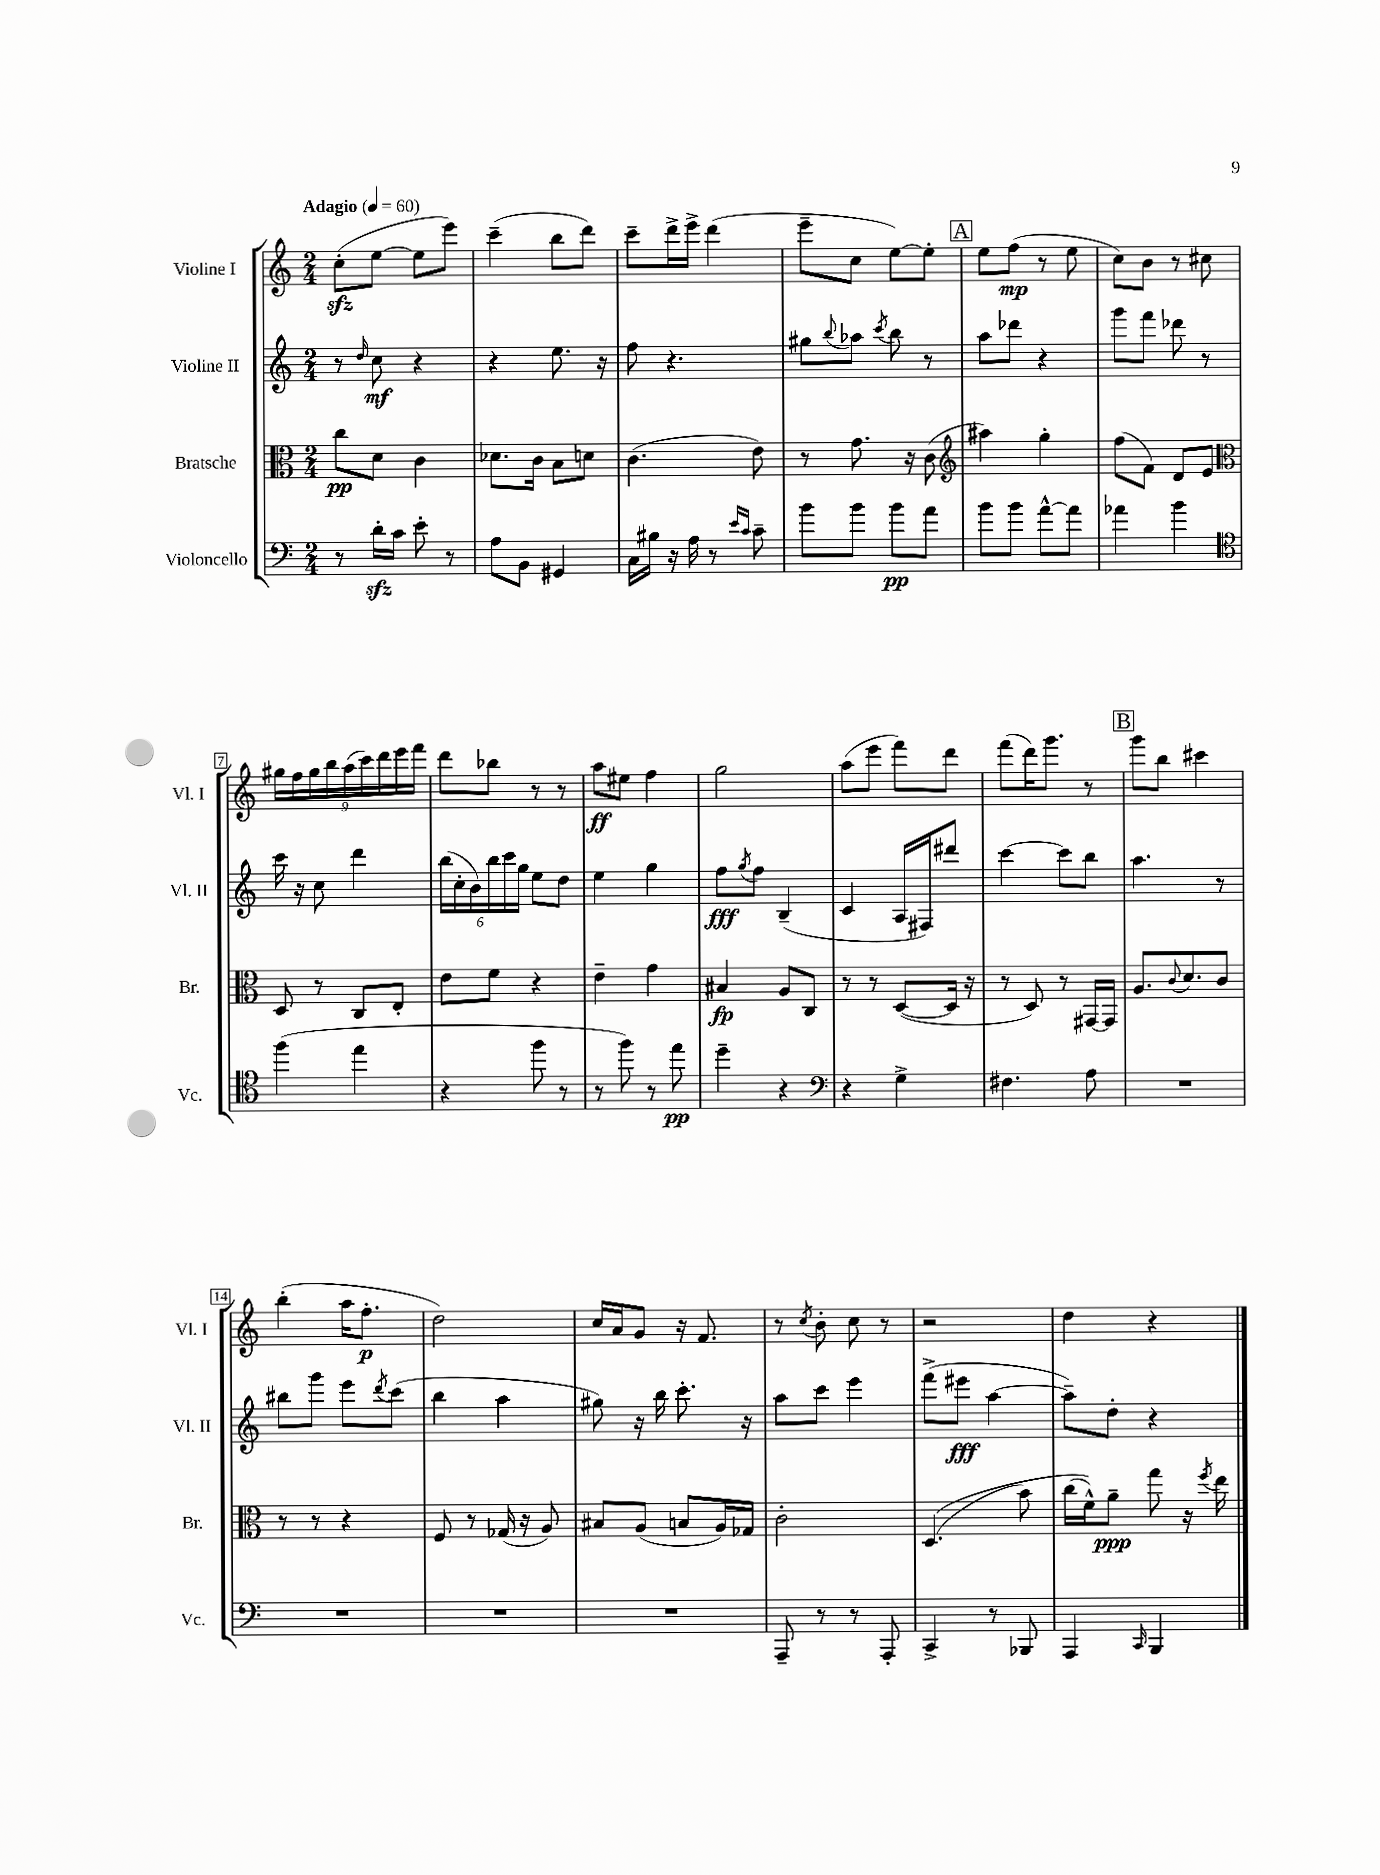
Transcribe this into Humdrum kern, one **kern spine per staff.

**kern	**kern	**kern	**kern
*staff4	*staff3	*staff2	*staff1
*clefF4	*clefC3	*clefG2	*clefG2
*k[]	*k[]	*k[]	*k[]
*M2/4	*M2/4	*M2/4	*M2/4
*MM60	*MM60	*MM60	*MM60
8r	8cc	8r	(8cc'
.	.	16qqdd	.
16d'	8d	8cc	[8ee
16c	.	.	.
8e'	4c	4r	8ee]
8r	.	.	8eee)
=	=	=	=
8A	8.d-	4r	(4ccc~
8BB	.	.	.
.	16c	.	.
4GG#	8B	8.ee	8bb
.	8d	.	8ddd)
.	.	16r	.
=	=	=	=
16C	(4.c	8ff	8ccc~
16B#	.	.	.
16r	.	4.r	16ddd^
16A	.	.	16eee^
8r	.	.	(4ddd
16qqe	.	.	.
16qqc	.	.	.
8c~	8e)	.	.
=	=	=	=
8b	8r	8gg#	8eee~
.	.	8qqbb	.
8b	8.g	8aa-	8cc
.	.	8qccc	.
8b	.	8bb	[8ee)
.	16r	.	.
8a	(8c	8r	8ee']
=	=	=	=
*	*clefG2	*	*
8b	4aa#)	8aa	8ee
8b	.	8ddd-	(8ff
[8a^^	4gg'	4r	8r
8a]	.	.	8ee
=	=	=	=
4a-	(8ff	8ggg	8cc)
.	8f)	8fff	8b
4b	8d	8ddd-	8r
.	8e	8r	8cc#
=	=	=	=
*clefC4	*clefC3	*	*
(4ff	8D	16ccc	18gg#
.	.	.	18ff
.	.	16r	.
.	.	.	18gg#
.	8r	8cc	.
.	.	.	18bb
.	.	.	(18aa
4ee	8C	4ddd	.
.	.	.	18ccc)
.	.	.	18ddd
.	8E'	.	.
.	.	.	18eee
.	.	.	18fff
=	=	=	=
4r	8e	(24bb	8ddd
.	.	24cc'	.
.	.	24b)	.
.	8f	24bb	8bb-
.	.	24ccc	.
.	.	24gg	.
8ff	4r	8ee	8r
8r	.	8dd	8r
=	=	=	=
8r	4e~	4ee	8aa
8ff)	.	.	8ee#
8r	4g	4gg	4ff
8ee	.	.	.
=	=	=	=
4dd~	4B#	8ff	2gg
.	.	8qgg	.
.	.	8ff	.
4r	8A	(4B~	.
.	8C	.	.
=	=	=	=
*clefF4	*	*	*
4r	8r	4c	(8aa
.	8r	.	8eee
4G^	([8D	16A	8fff)
.	.	16F#)	.
.	16D]	8ddd#	8ddd
.	16r	.	.
=	=	=	=
4.F#	8r	[4ccc	(8fff
.	8D)	.	16ddd)
.	.	.	8.ggg
.	8r	8ccc]	.
8A	[16GG#	8bb	8r
.	16GG#]	.	.
=	=	=	=
2r	8.A	4.aa	8ggg
.	.	.	8bb
.	8qqc	.	.
.	8.d	.	.
.	.	.	4ccc#
.	8c	8r	.
=	=	=	=
2r	8r	8bb#	(4bb'
.	8r	8ggg	.
.	4r	8eee	16aa
.	.	.	8.ff'
.	.	8qddd	.
.	.	(8ccc	.
=	=	=	=
2r	8F	4bb	2dd)
.	8r	.	.
.	(16G-	4aa	.
.	16r	.	.
.	8A)	.	.
=	=	=	=
2r	8B#	8gg#)	16cc
.	.	.	16a
.	(8A	16r	8g
.	.	16bb	.
.	8B	8.ccc'	16r
.	.	.	8.f
.	16A)	.	.
.	16G-	16r	.
=	=	=	=
8AAA~	2c'	8aa	8r
.	.	.	8qcc
8r	.	8ccc	8b'
8r	.	4eee	8cc
8AAA'	.	.	8r
=	=	=	=
4CC^	&((4.D	(8fff^	2r
.	.	8eee#	.
8r	.	[4aa	.
8BBB-	8b)	.	.
=	=	=	=
4AAA	(16cc	8aa~])	4dd
.	16f^^)&)	.	.
.	8a~	8dd'	.
16qqCC	.	.	.
4BBB	8gg	4r	4r
.	16r	.	.
.	8qff	.	.
.	16ee	.	.
==	==	==	==
*-	*-	*-	*-
